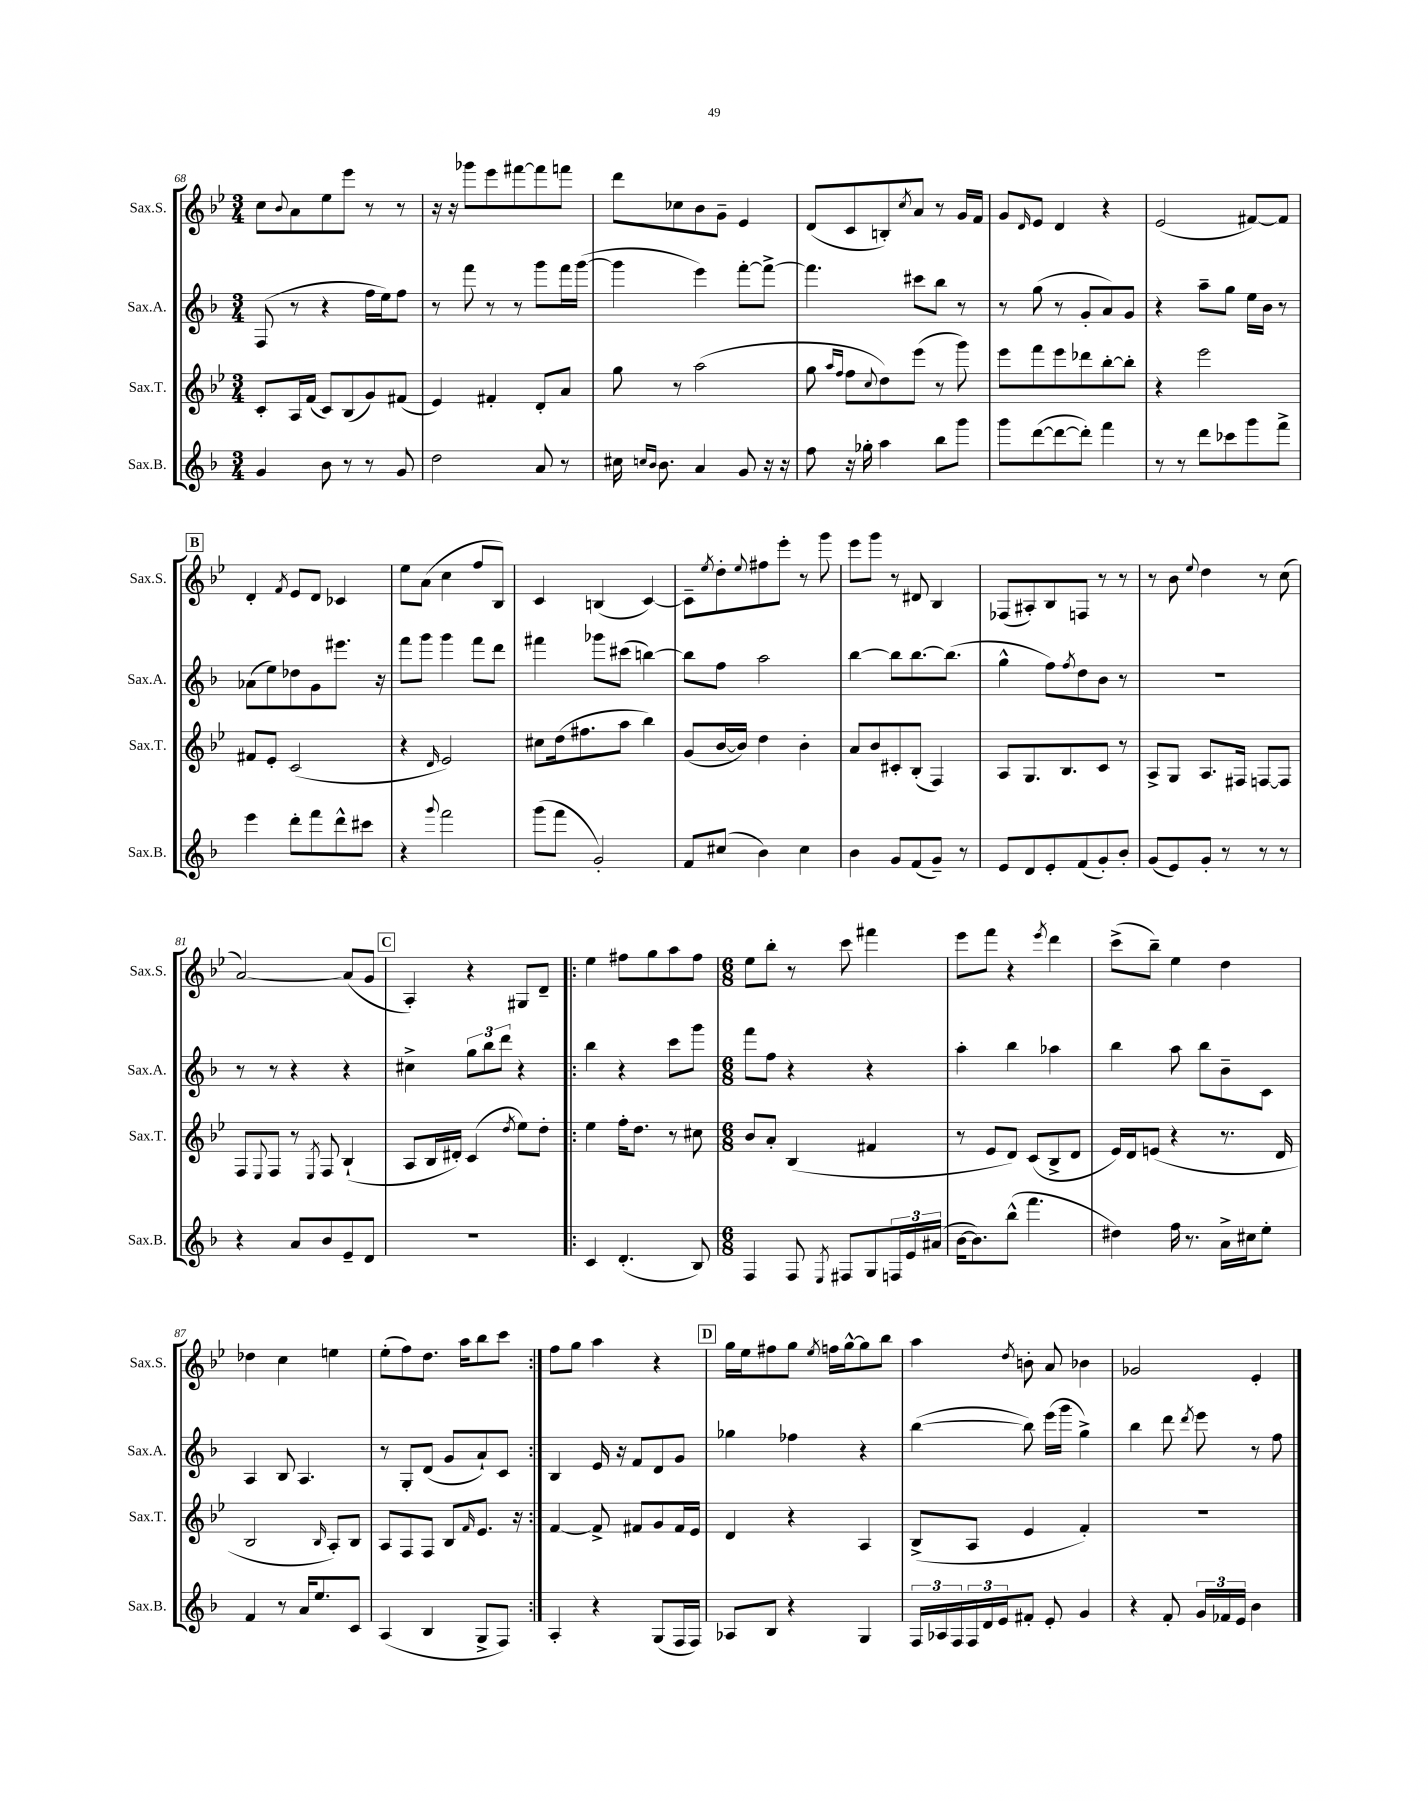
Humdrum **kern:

**kern	**kern	**kern	**kern
*part4	*part3	*part2	*part1
*staff4	*staff3	*staff2	*staff1
*I"Sax.B.	*I"Sax.T.	*I"Sax.A.	*I"Sax.S.
*I'Sax.B.	*I'Sax.T.	*I'Sax.A.	*I'Sax.S.
*clefG2	*clefG2	*clefG2	*clefG2
*k[b-]	*k[b-e-]	*k[b-]	*k[b-e-]
*M3/4	*M3/4	*M3/4	*M3/4
=68	=68	=68	=68
4g/	8c'/L	(8F/	8cc\L
.	.	.	8qqb-/
.	16A/L	8r	8a\
.	(16f/JJ	.	.
8b-\	8c/L)	4r	8ee-\
8r	(8B-/	.	8eee-\J
8r	8g/)	16ff\LL	8r
.	.	16ee\J)	.
8g/	(8f#X/J	8ff\J	8r
=69	=69	=69	=69
2dd\	4e-/)	8r	16r
.	.	.	16r
.	.	8fff\	8ggg-X\L
.	4f#X'/	8r	8eee-\
.	.	8r	[8fff#X\
8a/	8d'/L	8ggg\L	8fff#\]
8r	8a/J	16fff\L	8fffn\J
.	.	([16ggg\JJ	.
=70	=70	=70	=70
16cc#X\	8gg\	4ggg\]	8ddd\L
16qqccn/LL	.	.	.
16qqb-/JJ	.	.	.
8.b-\	.	.	.
.	8r	.	8cc-X\
4a/	(2aa\	4eee\)	8b-\
.	.	.	8g~\J
8g/	.	[8fff'\L	4e-/
16r	.	8fff^\J_	.
16r	.	.	.
=71	=71	=71	=71
8ff\	8gg\	4.fff\]	(8d/L
.	16qqaa/LL	.	.
.	16qqff/JJ	.	.
16r	8ff\L	.	8c/
16gg-X'\	.	.	.
.	8qqcc/	.	.
4aa\	8dd\)	.	8Bn'/)
.	.	.	8qcc/
.	(8eee-\J	8ccc#X\L	8a/J
8bb-\L	8r	8bb-\J	8r
8ggg\J	8ggg\)	8r	16g/LL
.	.	.	16f/JJ
=72	=72	=72	=72
8ggg\L	8eee-\L	8r	8g/L
.	.	.	16qqd/
([8ddd\	8fff\	(8gg\	8e-/J
8ddd\_	8eee-\	8r	4d/
8ddd'\J])	8ddd-X\	8g'/L	.
4fff\	[8bb-'\	8a/)	4r
.	8bb-'\J]	8g/J	.
=73	=73	=73	=73
8r	4r	4r	(2e-/
8r	.	.	.
8ddd\L	2eee-\	8aa~\L	.
8ccc-X\	.	8gg\J	.
8ggg\	.	16ee\LL	[8f#X/L)
.	.	16b-\JJ	.
8fff^\J	.	8r	8f#/J]
!!LO:LB:g=z
!!LO:REH:place=s1:t=B
=74	=74	=74	=74
4eee\	8f#X/L	(8a-X\L	4d'/
.	8e-'/J	8ee\)	.
.	.	.	8qf/
8ddd'\L	(2c/	8dd-X\	8e-/L
8fff\	.	8g\	8d/J
8ddd^^\	.	8.eee#X\J	4c-X/
8ccc#X\J	.	.	.
.	.	16r	.
=75	=75	=75	=75
4r	4r	8fff\L	8ee-\L
.	.	8ggg\J	(8a\J
8qqggg/	16qqd/	.	.
2fff\	2e-/)	4ggg\	4cc\
.	.	8fff\L	8ff/L
.	.	8ddd\J	8B-/J)
=76	=76	=76	=76
(8ggg\L	8cc#X\L	4fff#X\	4c/
8fff\J	(16dd\k	.	.
.	8.ff#X\	.	.
2g'/)	.	8ggg-X\L	(4Bn/
.	8aa\J	(8ccc#X\J	.
.	4bb-\)	[4bbn\)	[4c/)
=77	=77	=77	=77
8f/L	(8g/L	8bb\L]	8c~\L]
.	.	.	8qee-/
(8cc#X/J	[16b-/L	8ff\J	8dd'\
.	16b-/JJ])	.	.
.	.	.	8qqee-/
4b-\)	4dd\	2aa\	8ff#X\
.	.	.	8eee-'\J
4cc#\	4b-'\	.	8r
.	.	.	8ggg\
=78	=78	=78	=78
4b-\	8a/L	[4bb-\	8eee-\L
.	8b-/	.	8ggg\J
8g/L	8c#X'/	8bb-\L]	8r
(8f/	(8B-'/J	[8.bb-\	8d#X/
8g~/J)	4F/)	.	4B-/
.	.	(8.bb-\J]	.
8r	.	.	.
=79	=79	=79	=79
8e/L	8A/L	4gg^^\	(8F-X/L
8d/	8.G/	.	8A#X'/)
8e'/	.	8ff\L)	8B-/
.	8.B-/	.	.
.	.	8qff/	.
(8f/	.	8dd\	8Fn/J
8g'/)	8c/J	8b-\J	8r
8b-'/J	8r	8r	8r
=80	=80	=80	=80
(8g/L	8A^/L	2.r	8r
8e/)	8G/J	.	8b-\
.	.	.	8qqee-/
8g'/J	8.A/L	.	4dd\
8r	.	.	.
.	16F#X/Jk	.	.
8r	[8Fn/L	.	8r
8r	8F/J]	.	(8cc\
!!LO:LB:g=z
=81	=81	=81	=81
4r	8F/L	8r	[2a/)
.	8qqE-/	.	.
.	8F/J	8r	.
8a/L	8r	4r	.
.	8qE-/	.	.
8b-/	8F/	.	.
8e~/	(4B-`/	4r	(8a/L]
8d/J	.	.	8g/J
!!LO:REH:place=s1:t=C
=82	=82	=82	=82
2.r	8A/L	4cc#X^\	4A'/)
.	16B-/L	.	.
.	16d#X'/JJ)	.	.
.	(4c/	12gg\L	4r
.	.	12bb-\	.
.	.	12ddd\J	.
.	8qdd/	.	.
.	8ee-\L)	4r	8G#X/L
.	8dd'\J	.	8d~/J
=83!|:	=83!|:	=83!|:	=83!|:
4c/	4ee-\	4bb-\	4ee-\
(4.d'/	16ff'\KL	4r	8ff#X\L
.	8.dd\J	.	.
.	.	.	8gg\
.	8r	8ccc\L	8aa\
8B-/)	8cc#X\	8ggg\J	8ff#\J
=84	=84	=84	=84
*M6/8	*M6/8	*M6/8	*M6/8
4F/	8b-/L	8fff\L	8ee-\L
.	8a'/J	8ff\J	8bb-'\J
8F/	(4B-/	4r	8r
8qE/	.	.	.
8F#X/L	.	.	8ccc\
8G/	4f#X/	4r	4fff#X\
24Fn/L	.	.	.
24e/	.	.	.
(24a#X/JJ	.	.	.
=85	=85	=85	=85
[16b-\KL	8r	4aa'\	8eee-\L
8.b-\])	.	.	.
.	8e-/L	.	8fff\J
(8bb-^^\J	8d/J)	4bb-\	4r
4.fff\	(8c/L	.	.
.	.	.	8qeee-/
.	8B-^/	4aa-X\	4ddd\
.	8d/J	.	.
=86	=86	=86	=86
4dd#X\)	16e-/LL)	4bb-\	(8ccc^\L
.	16d/J	.	.
.	(8en/J	.	8bb-~\J)
16ff\	4r	8aa\	4ee-\
8.r	.	.	.
.	.	8bb-\L	.
16a^\LL	8.r	8b-~\	4dd\
16cc#X\J	.	.	.
8ee'\J	.	8c\J	.
.	16d/	.	.
!!LO:LB:g=z
=87	=87	=87	=87
4f/	2B-/	4A/	4dd-X\
8r	.	8B-/	4cc\
16a/KL	.	4.A/	.
8.ee/	.	.	.
.	16qqB-/	.	.
.	8A'/L)	.	4een\
8c/J	8B-/J	.	.
=88	=88	=88	=88
(4A/	8A/L	8r	(8ee-'\L
.	8F/	8G'/L	8ff\)
4B-/	8F/J	(8d/J	8.dd\J
.	8B-/L	8g/L	.
.	.	.	16aa\KL
.	16qqf/	.	.
8G^/L	8.e-/J	8a`/)	8bb-\
8F/J)	.	8c/J	8ccc\J
.	16r	.	.
=89:|!	=89:|!	=89:|!	=89:|!
4A'/	[4f/	4B-/	8ff\L
.	.	.	8gg\J
4r	8f^/]	16e/	4aa\
.	.	16r	.
.	8f#X/L	8f/L	.
(8G/L	8g/	8d/	4r
16F/L	16f#/L	8g/J	.
16F/JJ)	16e-/JJ	.	.
!!LO:REH:place=s1:t=D
=90	=90	=90	=90
8A-X/L	4d/	4gg-X\	16gg\LL
.	.	.	16ee-\J
8B-/J	.	.	8ff#X\
4r	4r	4ff-X\	8gg\J
.	.	.	8qee-/
.	.	.	16ffn\LL
.	.	.	[16gg^^\J
4G/	4A/	4r	8gg\]
.	.	.	8bb-\J
=91	=91	=91	=91
24F/LL	(8B-^/L	([4bb-\	4aa\
24A-X/	.	.	.
24F/	.	.	.
24F/	8A/J	.	.
24d/	.	.	.
24e/J	.	.	.
.	.	.	8qdd/
8f#X'/J	4e-/	8bb-\])	8bn'\
8e'/	.	(16eee\LL	8a/
.	.	16ggg\JJ	.
4g/	4f'/)	4gg^\)	4b-X\
=92	=92	=92	=92
4r	2.r	4bb-\	2g-X/
8f'/	.	8ddd\	.
.	.	8qddd/	.
24g/LL	.	8eee\	.
24f-X/	.	.	.
24e/JJ	.	.	.
4b-\	.	8r	4e-'/
.	.	8ff\	.
==	==	==	==
*-	*-	*-	*-
